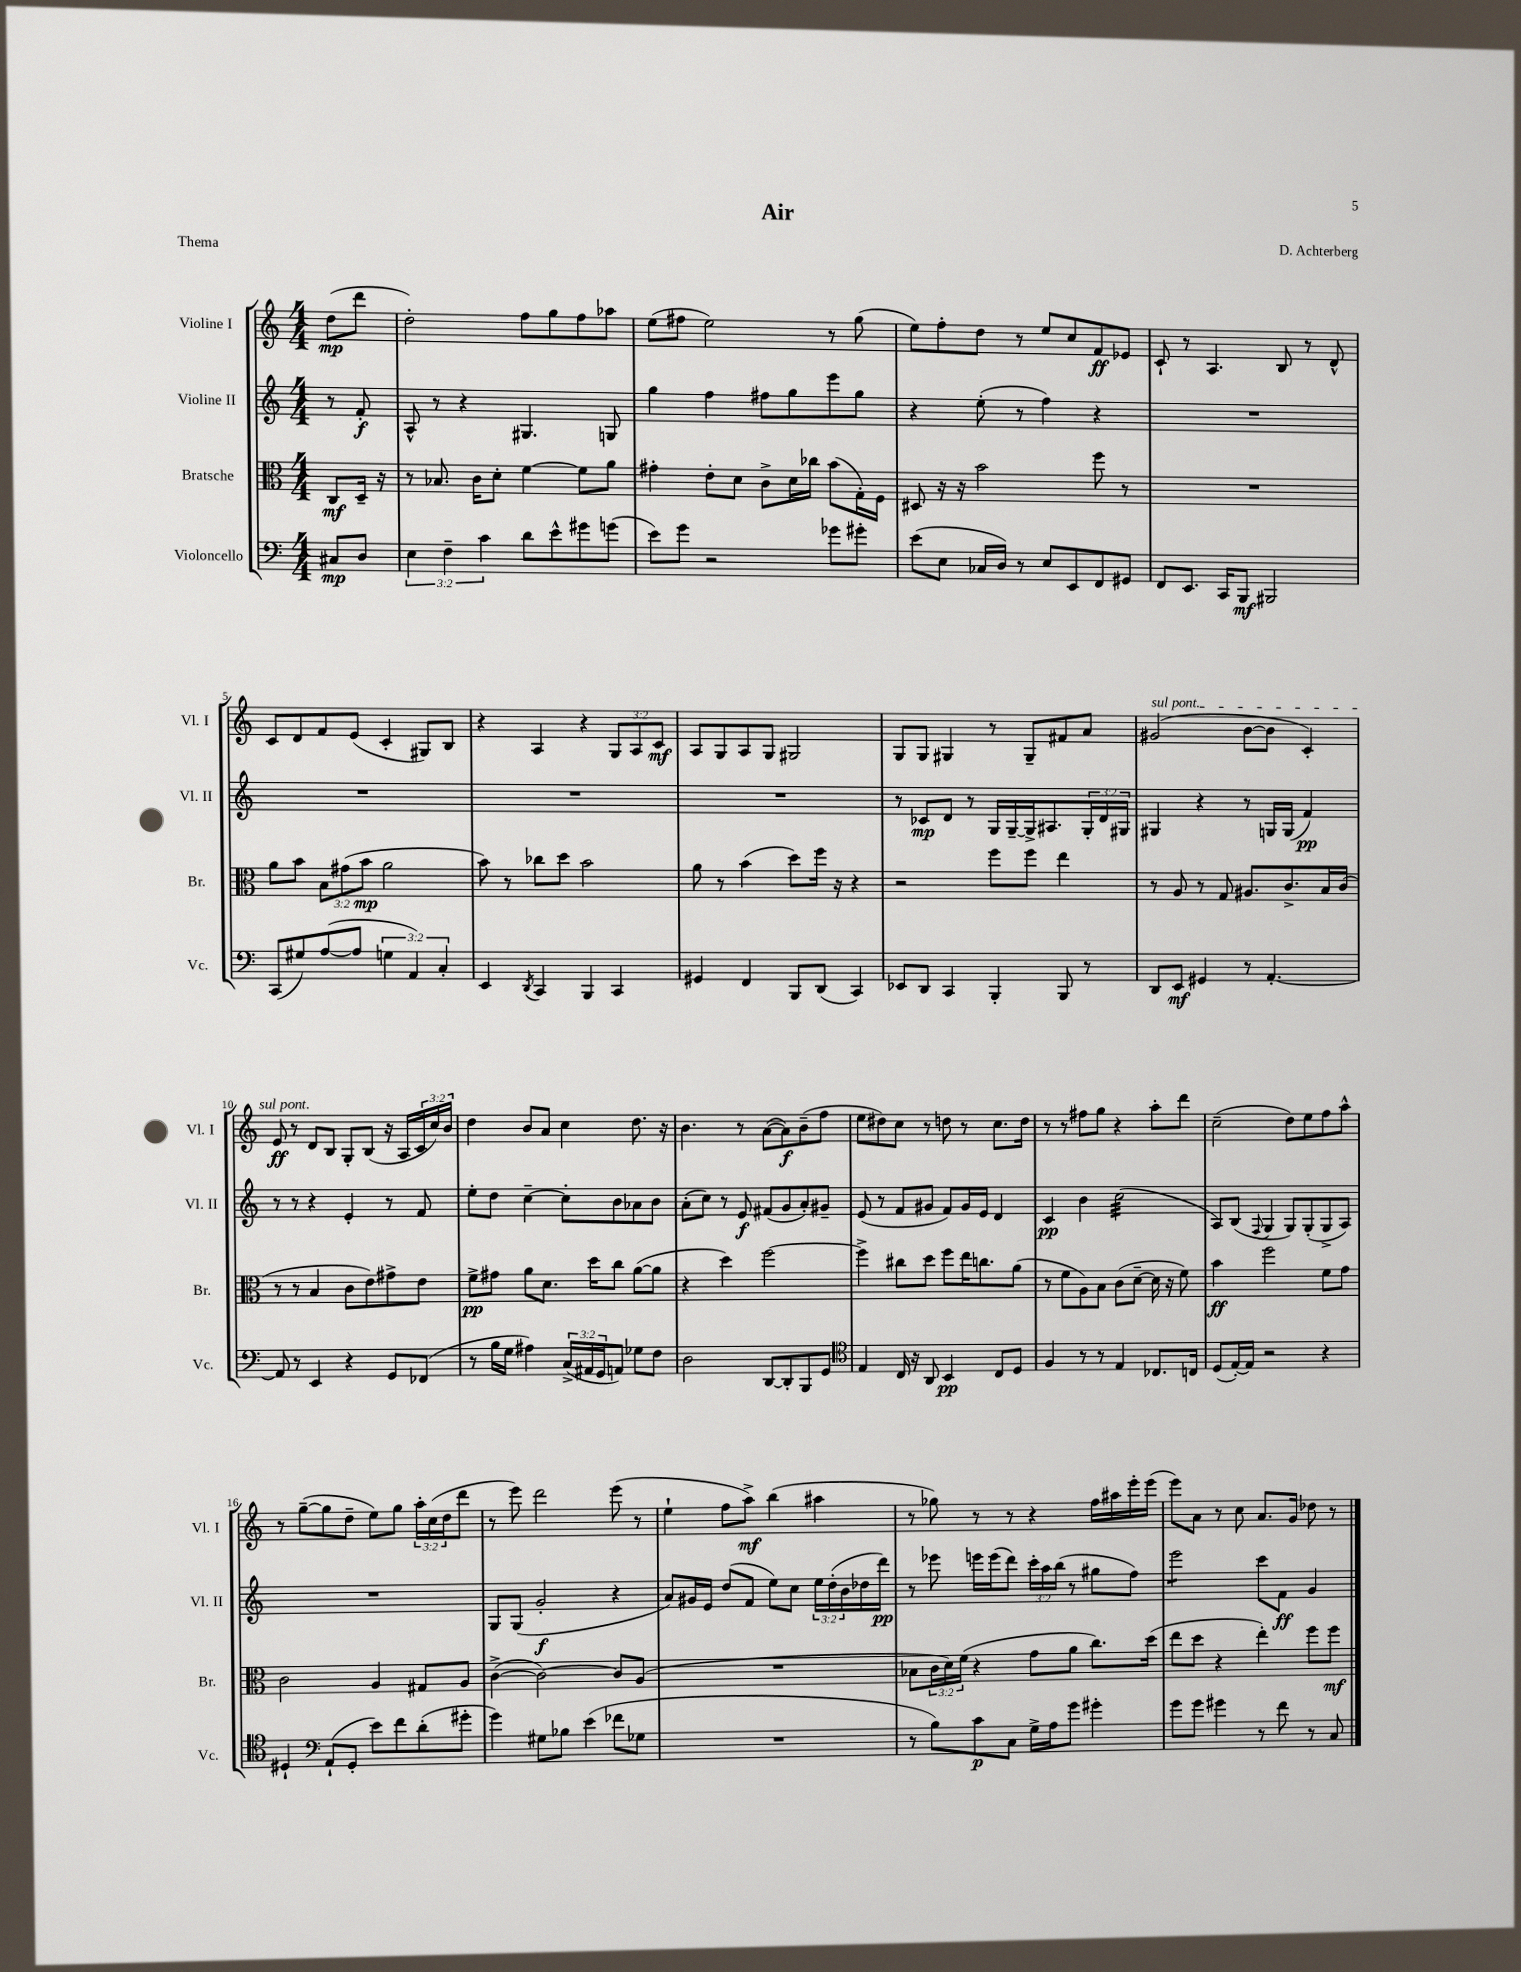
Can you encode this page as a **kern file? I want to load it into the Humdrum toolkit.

**kern	**kern	**kern	**kern
*staff4	*staff3	*staff2	*staff1
*clefF4	*clefC3	*clefG2	*clefG2
*k[]	*k[]	*k[]	*k[]
*M4/4	*M4/4	*M4/4	*M4/4
8C#	8C	8r	(8dd
8D	16D~	8f'	8ddd
.	16r	.	.
=	=	=	=
6E	8r	8A^^	2dd')
.	8.B-	8r	.
6F~	.	.	.
.	.	4r	.
.	16c	.	.
6c	.	.	.
.	8d'	.	.
8d	[4f	4.G#	8ff
8e^^	.	.	8gg
8g#	8f]	.	8ff
(8g	8a	8G	8aa-
=	=	=	=
8e)	4g#'	4gg	(8ee
8g	.	.	8ff#
2r	8e'	4ff	2ee)
.	8d	.	.
.	8c^	8ff#	.
.	16d	8gg	.
.	16cc-	.	.
8g-	(8b	8eee	8r
8g#'	16G')	8gg	(8gg
.	16F	.	.
=	=	=	=
(8e	8D#	4r	8ee)
8E	16r	.	8ff'
.	16r	.	.
16C-	2b	(8ee'	8dd
16D)	.	.	.
8r	.	8r	8r
8E	.	4ff)	8ee
8EE	.	.	8cc
8FF	8ff	4r	8f
8GG#	8r	.	8e-
=	=	=	=
8FF	1r	1r	8c`
8.EE	.	.	8r
.	.	.	4.A
16CC	.	.	.
8BBB	.	.	.
2BBB#	.	.	.
.	.	.	8B
.	.	.	8r
.	.	.	8d^^
=	=	=	=
(8CC	8a	1r	8c
8G#)	8b	.	8d
([8A	12B	.	8f
.	(12g#	.	.
8A]	.	.	(8e
.	12b	.	.
6G	2a	.	4c'
6AA)	.	.	.
.	.	.	8G#)
6C'	.	.	.
.	.	.	8B
=	=	=	=
4EE	8b)	1r	4r
.	8r	.	.
8qDD	.	.	.
4CC	8cc-	.	4A
.	8dd	.	.
4BBB	2b	.	4r
4CC	.	.	12G
.	.	.	12A
.	.	.	12c
=	=	=	=
4GG#	8a	1r	8A
.	8r	.	8G
4FF	(4b	.	8A
.	.	.	8G
8BBB	8dd)	.	2G#
(8DD	16ff	.	.
.	16r	.	.
4CC)	4r	.	.
=	=	=	=
8EE-	2r	8r	8G
8DD	.	8c-	8G
4CC	.	8d	4G#
.	.	8r	.
4BBB'	8ff	16G	8r
.	.	[16G~	.
.	8ff	16G^]	8G#~
.	.	8.A#	.
8BBB	4ee	.	8f#
8r	.	24G'	8a
.	.	24d	.
.	.	24G#	.
=	=	=	=
8DD	8r	4G#	(2g#
8EE	8A	.	.
4GG#	8r	4r	.
.	8G	.	.
8r	8.A#	8r	[8b
[4.AA'	.	16G	8b]
.	8.c^	(16G	.
.	.	4f)	4c')
.	16B	.	.
.	(16c	.	.
=	=	=	=
8AA]	8r	8r	8e
8r	8r	8r	8r
4EE	4B	4r	8d
.	.	.	8B
4r	8c	4e'	8G'
.	8e)	.	(8B
8GG	8g#^	8r	16r
.	.	.	16A
(8FF-	8e	8f	24c
.	.	.	24cc)
.	.	.	24b
=	=	=	=
8r	8f^	8ee'	4dd
16B	8g#	8dd	.
16G	.	.	.
4A#)	8a	[4cc~	8b
.	8.d	.	8a
(24C^	.	8cc']	4cc
24AA#	.	.	.
.	16dd	.	.
24GG	.	.	.
8AA)	8cc	8b	.
8G-	([8a	8a-	8.dd
8F	8a]	8b	.
.	.	.	16r
=	=	=	=
2D	4r	(8a'	4.b
.	.	8cc)	.
.	4dd)	8r	.
.	.	8e	8r
[8DD	[2ff	(8f#	([8a
8DD']	.	8g	8a])
8BBB	.	8a')	(8b~
8GG	.	8g#~	8ff
=	=	=	=
*clefC4	*	*	*
4E	4ff^]	(8e	8ee
.	.	8r	8dd#)
16C	8cc#	8f	8cc
16r	.	.	.
8AA	8dd	8g#	8r
4BB	8ff	8f)	8dd
.	16ee	16g#	8r
.	8.cc	16e	.
8C	.	4d	8.cc
8D	(8a	.	.
.	.	.	16dd
=	=	=	=
4F	8r	4c	8r
.	8f	.	8r
8r	8A)	4b	8ff#
8r	8B	.	8gg
4E	(8c	(2cc	4r
.	[8d~	.	.
8.C-	16d]	.	8aa'
.	16r	.	.
.	8f)	.	8ddd
16C	.	.	.
=	=	=	=
(8D	4b	8A)	(2cc~
[16E')	.	(8B	.
16E]	.	.	.
.	.	8qqF	.
2r	2ff	4G	.
.	.	8G)	8dd)
.	.	(8G'	8ee
4r	8f	8G^	8ff
.	8g	8A)	8aa^^
=	=	=	=
4D#`	2c	1r	8r
.	.	.	([8gg~
*clefF4	*	*	*
(8AA`	.	.	8gg]
8GG'	.	.	8dd~
8e)	4A	.	8ee)
8f	.	.	8gg
(8d'	8G#	.	24aa'
.	.	.	(24cc
.	.	.	24dd
8g#'	8A	.	8ddd
=	=	=	=
4g)	([4c^	8G	8r
.	.	(8G	8eee)
8G#	2c_)	2g'	2ddd
8B-	.	.	.
(4e	.	.	.
8f-	8c]	4r	(8eee
8G-	(8A	.	8r
=	=	=	=
1r	1r	8a)	4ee`
.	.	16g#	.
.	.	16e	.
.	.	(8dd	8ff
.	.	8f	8aa^)
.	.	8ee)	(4bb
.	.	8cc	.
.	.	24ee	4aa#
.	.	(24dd'	.
.	.	24b	.
.	.	16dd-	.
.	.	16ddd)	.
=	=	=	=
8r	8B-	8r	8r
8B)	24c	8eee-	8gg-)
.	24d)	.	.
.	(24f	.	.
8c	4r	16eee	8r
.	.	(16eee	.
8C	.	8ddd)	8r
16G^	8g	24ccc'	4r
.	.	24aa	.
16A	.	.	.
.	.	(24bb	.
8g	8a	8r	.
4g#'	8.cc)	8gg#	16ff
.	.	.	16aa#
.	.	8ff)	16eee'
.	(16dd	.	(16eee
=	=	=	=
8g	8ee	2eee	8eee)
8g	8dd	.	8a
4g#	4r	.	8r
.	.	.	8cc
8r	4ee')	8ccc	8.a
8f	.	8f	.
.	.	.	16g
8r	8ff	4g	8dd-
8C	8ff	.	8r
==	==	==	==
*-	*-	*-	*-
